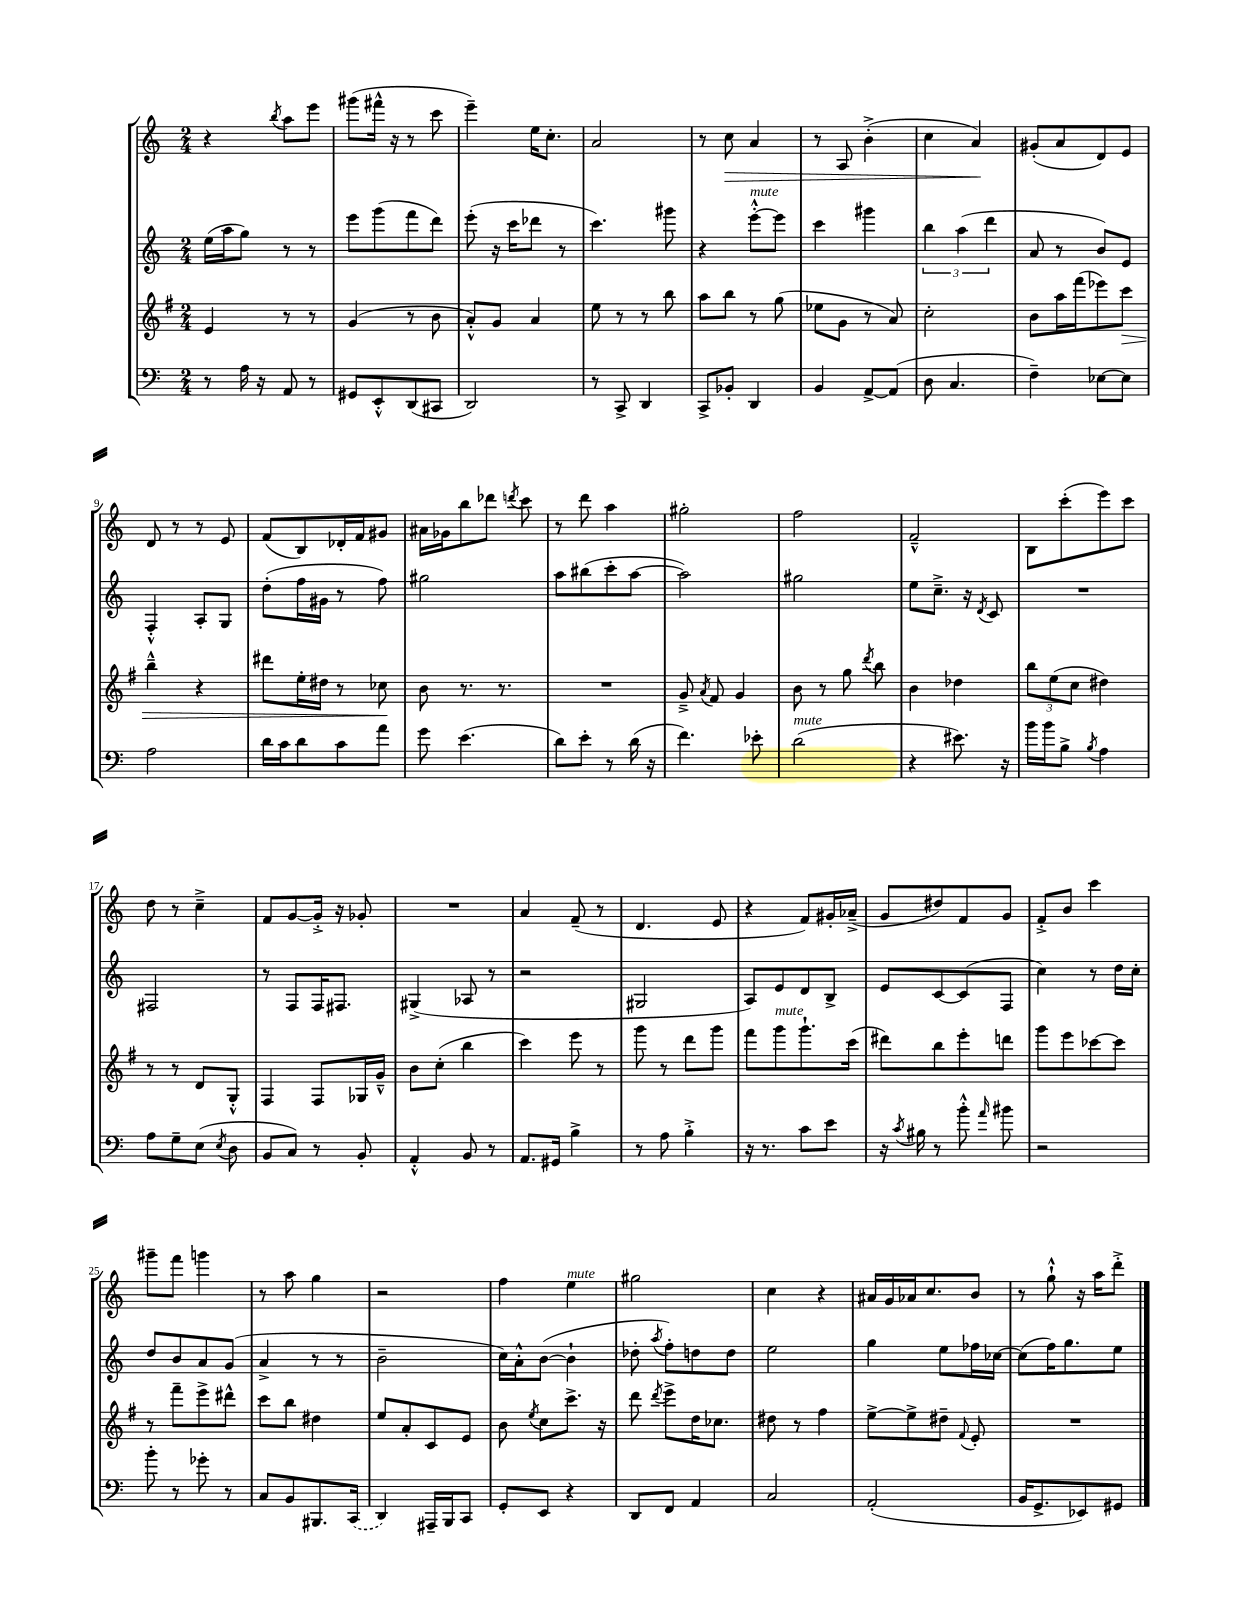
<<
\new StaffGroup <<
\new Staff = "s0" {
    \clef treble \key c \major \numericTimeSignature \time 2/4
    \autoBeamOff r4 \acciaccatura { b''8 } a''8[ e'''8] |
    gis'''8[( fis'''16]-^ r16 r8 c'''8 |
    e'''4--) e''16[ c''8.]-. |
    a'2 |
    r8 c''8\> a'4 |
    r8 a8 b'4-.->( |
    c''4 a'4\!) |
    gis'8[-.( a'8 d'8) e'8] |
    d'8 r8 r8 e'8 |
    f'8[( b8) des'16-. f'16 gis'8] |
    ais'16[ ges'16 b''8 des'''8] \acciaccatura { d'''8 } c'''8 |
    r8 d'''8 a''4 |
    gis''2-. |
    f''2 |
    f'2---^ |
    b8[ c'''8-.( e'''8) c'''8] |
    d''8 r8 c''4---> |
    f'8[ g'8~ g'16]-.-> r16 ges'8-. |
    R2 |
    a'4 f'8--( r8 |
    d'4. e'8 |
    r4 f'8[) gis'16-. aes'16]--->( |
    g'8[ dis''8) f'8 g'8] |
    f'8[-.-> b'8] c'''4 |
    gis'''8[-- f'''8] g'''4 |
    r8 a''8 g''4 |
    r2 |
    f''4 e''4^\markup { \italic "mute" } |
    gis''2 |
    c''4 r4 |
    ais'16[ g'16 aes'16 c''8. b'8] |
    r8 g''8-!-^ r16 a''16[ d'''8]-.-> \bar "|." |
}
\new Staff = "s1" {
    \clef treble \key c \major \numericTimeSignature \time 2/4
    \autoBeamOff e''16[( a''16 g''8]) r8 r8 |
    e'''8[ g'''8( f'''8 d'''8]) |
    e'''8-.( r16 c'''16[ des'''8] r8 |
    c'''4.) gis'''8 |
    r4 e'''8[~-.-^^\markup { \italic "mute" } e'''8] |
    c'''4 gis'''4 |
    \tuplet 3/2 { b''4 a''4( d'''4 } |
    a'8 r8 b'8[) e'8] |
    f4-.-^ a8[-. g8] |
    d''8[-.( f''16 gis'16] r8 f''8) |
    gis''2 |
    a''8[ bis''8( c'''8-. a''8]~ |
    a''2) |
    gis''2 |
    e''8[ c''8.]---> r16 \acciaccatura { d'8 } c'8 |
    R2 |
    fis2 |
    r8 f8[ f16 fis8.] |
    gis4->( aes8 r8 |
    r2 |
    gis2 |
    a8[) e'8 d'8 b8]-> |
    e'8[ c'8~ c'8( f8] |
    c''4) r8 d''16[ c''16]-. |
    d''8[ b'8 a'8 g'8]( |
    a'4-> r8 r8 |
    b'2-- |
    c''16[) a'16-.-^ b'8]~( b'4-! |
    des''8-. \acciaccatura { a''8 } f''8[-.) d''8 d''8] |
    e''2 |
    g''4 e''8[ fes''16 ces''16]~ |
    ces''8[( f''16) g''8. e''8] \bar "|." |
}
\new Staff = "s2" {
    \clef treble \key g \major \numericTimeSignature \time 2/4
    \autoBeamOff e'4 r8 r8 |
    g'4( r8 b'8 |
    a'8[-.-^) g'8] a'4 |
    e''8 r8 r8 b''8 |
    a''8[ b''8] r8 g''8( |
    ees''8[ g'8] r8 a'8) |
    c''2-. |
    b'8[ a''16 fis'''16( ees'''8) c'''8]\> |
    b''4---^ r4 |
    dis'''8[ e''16-. dis''16] r8 ces''8\! |
    b'8 r8. r8. |
    R2 |
    g'8---> \acciaccatura { a'8 } fis'8 g'4 |
    b'8 r8 g''8 \acciaccatura { d'''8 } b''8 |
    b'4 des''4 |
    \tuplet 3/2 { b''8[ e''8( c''8] } dis''4) |
    r8 r8 d'8[ g8]-.-^ |
    fis4 fis8[ ges16 g'16]---^ |
    b'8[ c''8]-.( b''4 |
    c'''4) e'''8 r8 |
    g'''8 r8 d'''8[ g'''8] |
    fis'''8[ g'''8^\markup { \italic "mute" } g'''8.-! c'''16]( |
    dis'''8[) b''8 e'''8-. d'''8] |
    g'''8[ e'''8 ces'''8~ ces'''8] |
    r8 fis'''8[-- e'''8-> dis'''8]-^ |
    c'''8[ b''8] dis''4 |
    e''8[ a'8-. c'8 e'8] |
    b'8 \acciaccatura { e''8 } c''8[ c'''8.]-> r16 |
    d'''8 \acciaccatura { d'''8 } e'''8[-> d''16 ces''8.] |
    dis''8 r8 fis''4 |
    e''8[~-> e''8-> dis''8]-- \appoggiatura { fis'8 } e'8-. |
    R2 \bar "|." |
}
\new Staff = "s3" {
    \clef bass \key c \major \numericTimeSignature \time 2/4
    \autoBeamOff r8 a16 r16 a,8 r8 |
    gis,8[ e,8-.-^ d,8( cis,8] |
    d,2) |
    r8 c,8-> d,4 |
    c,8[-> bes,8]-. d,4 |
    b,4 a,8[~-> a,8]( |
    d8 c4. |
    f4--) ees8[~ ees8] |
    a2 |
    d'16[ c'16 d'8 c'8 a'8] |
    g'8 e'4.( |
    d'8[) e'8]-. r8 d'16( r16 |
    f'4.) ees'8-. |
    d'2^\markup { \italic "mute" }( |
    r4 eis'8.) r16 |
    b'16[ b'16 b8]-> \acciaccatura { b8 } a4 |
    a8[ g8-- e8]( \acciaccatura { e8 } d8 |
    b,8[ c8]) r8 b,8-. |
    a,4-.-^ b,8 r8 |
    a,8.[ gis,16] b4-> |
    r8 a8 b4-.-> |
    r16 r8. c'8[ e'8] |
    r16 \acciaccatura { c'8 } bis16 r8 b'8-.-^ \grace { a'16 } bis'8 |
    r2 |
    b'8-. r8 ges'8-. r8 |
    c8[ b,8 bis,,8. \once \slurDashed c,16]( |
    d,4) ais,,16[-- b,,16 c,8] |
    g,8[-. e,8] r4 |
    d,8[ f,8] a,4 |
    c2 |
    a,2-.( |
    b,16[ g,8.-> ees,8) gis,8] \bar "|." |
}
>>
>>
